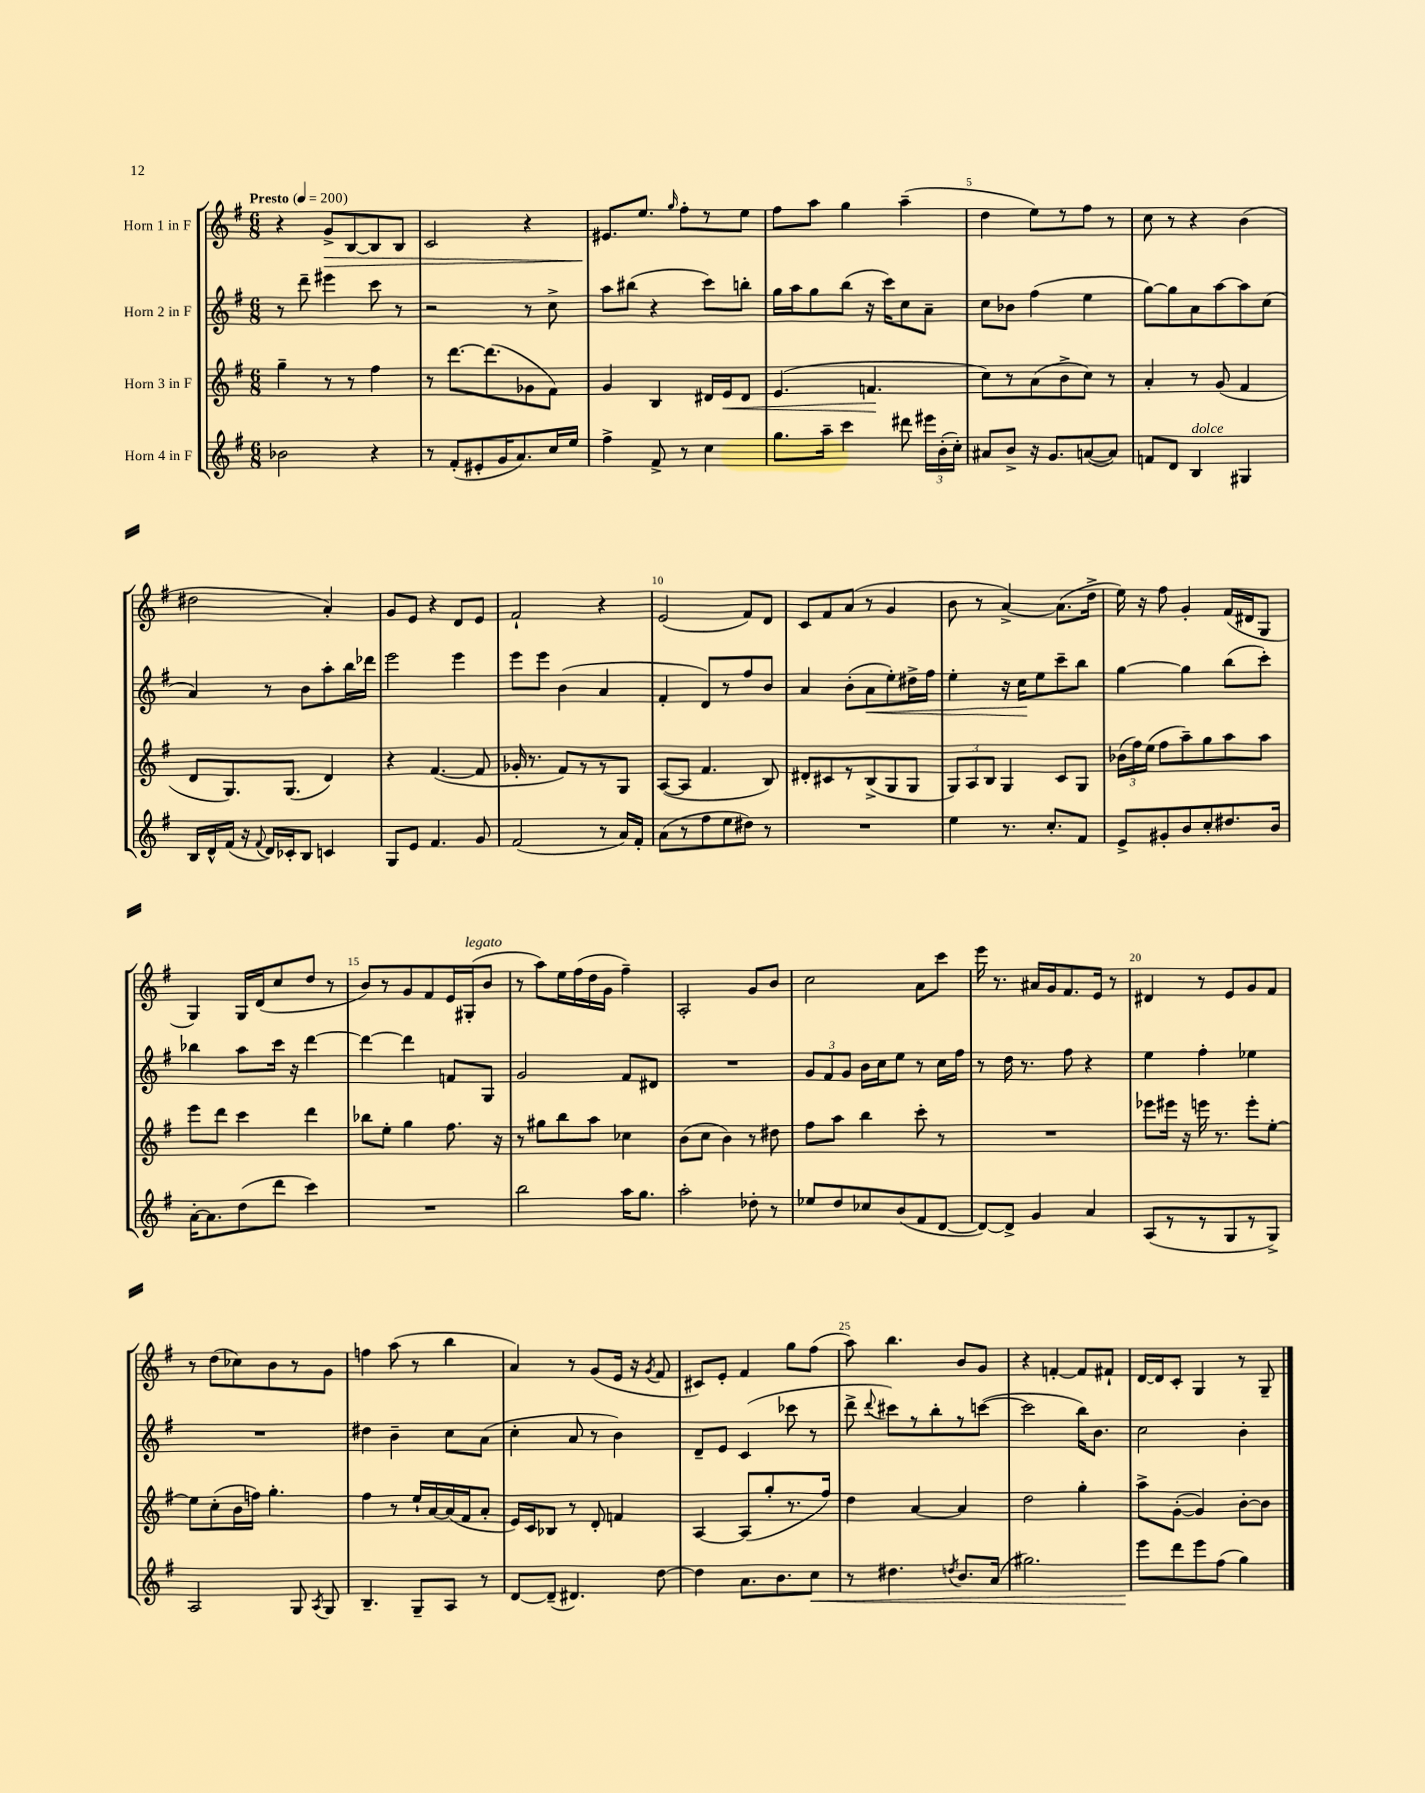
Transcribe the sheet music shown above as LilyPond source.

<<
\new StaffGroup <<
\new Staff = "s0" \with { instrumentName = "Horn 1 in F" } {
    \clef treble \key g \major \numericTimeSignature \time 6/8 \tempo "Presto" 4 = 200
    \autoBeamOff r4 g'8[->\> b8~ b8 b8] |
    c'2 r4 |
    eis'8.[\! e''8.] \grace { g''16 } fis''8[-. r8 e''8] |
    fis''8[ a''8] g''4 a''4--( |
    d''4 e''8[) r8 fis''8] r8 |
    c''8 r8 r4 b'4( |
    dis''2 a'4-.) |
    g'8[ e'8] r4 d'8[ e'8] |
    fis'2-! r4 |
    e'2( fis'8[) d'8] |
    c'8[ fis'8 a'8]( r8 g'4 |
    b'8 r8 a'4~->) a'8.[( d''16]-> |
    e''16) r16 fis''8 g'4-. fis'16[( dis'16 g8] |
    g4) g16[ d'16( c''8 d''8] r8 |
    b'8[) r8 g'8 fis'8 e'16 gis16-.^\markup { \italic "legato" }( b'8] |
    r8 a''8[) e''16 fis''16( d''16 g'16] fis''4--) |
    a2-. g'8[ b'8] |
    c''2 a'8[ c'''8] |
    e'''16 r8. ais'16[ g'16 fis'8. e'16] r8 |
    dis'4 r8 e'8[ g'8 fis'8] |
    r8 d''8[( ces''8) b'8 r8 g'8] |
    f''4 a''8( r8 b''4 |
    a'4) r8 g'8[( e'16] r16 \acciaccatura { g'8 } fis'8 |
    cis'8[) e'8]-. fis'4 g''8[ fis''8]( |
    a''8) b''4. b'8[ g'8] |
    r4 f'4~-. f'8[ fis'8]-! |
    d'16[~ d'16 c'8]-. g4 r8 g8-- \bar "|." |
}
\new Staff = "s1" \with { instrumentName = "Horn 2 in F" } {
    \clef treble \key g \major \numericTimeSignature \time 6/8
    \autoBeamOff r8 d'''8-- eis'''4 c'''8 r8 |
    r2 r8 c''8-> |
    a''8[ bis''8]( r4 c'''8[) b''8]-. |
    g''16[ a''16 g''8 b''8]( r16 c'''16[) c''8 a'8]-- |
    c''8[ bes'8] fis''4( e''4 |
    g''8[~) g''8 a'8 a''8~ a''8 c''8]( |
    a'4) r8 b'8[ a''8-. b''16 des'''16] |
    e'''2 e'''4 |
    e'''8[ e'''8] b'4( a'4 |
    fis'4-. d'8[) r8 fis''8 b'8] |
    a'4 b'8[-.( a'8\< e''8-.) dis''16-> fis''16] |
    e''4-. r16 c''16[\! e''8 c'''8-- b''8] |
    g''4~ g''4 b''8[( c'''8]-.) |
    bes''4 a''8[ c'''16] r16 d'''4~ |
    d'''4~ d'''4 f'8[ g8] |
    g'2 fis'8[ dis'8] |
    R2. |
    \tuplet 3/2 { g'8[ fis'8 g'8] } b'16[ c''16 e''8] r8 c''16[ fis''16] |
    r8 d''16 r8. fis''8 r4 |
    e''4 fis''4-. ees''4 |
    R2. |
    dis''4 b'4-- c''8[ a'8]( |
    c''4-. a'8 r8 b'4) |
    d'8[-- e'8] c'4( ces'''8 r8 |
    d'''8-> \appoggiatura { d'''8 } cis'''8[) r8 b''8-. r8 c'''8]~( |
    c'''2 b''16[) b'8.] |
    c''2 b'4-. \bar "|." |
}
\new Staff = "s2" \with { instrumentName = "Horn 3 in F" } {
    \clef treble \key g \major \numericTimeSignature \time 6/8
    \autoBeamOff g''4-- r8 r8 fis''4 |
    r8 d'''8.[~ d'''8.( ges'8 fis'8]) |
    g'4 b4 dis'16[ e'16\< dis'8] |
    e'4.( f'4.\! |
    c''8[) r8 a'8( b'8-> c''8]) r8 |
    a'4-. r8 g'8( fis'4 |
    d'8[ g8.) g8.]( d'4) |
    r4 fis'4.~( fis'8 |
    ges'16-. r8. fis'8[) r8 r8 g8] |
    a8[~( a8] fis'4. b8) |
    dis'8[-. cis'8 r8 b8->( g8 g8] |
    \tuplet 3/2 { g8[) a8 b8] } g4 c'8[ g8] |
    \tuplet 3/2 { bes'16[( fis''16) e''16]( } fis''8[ a''8--) g''8 a''8 a''8] |
    e'''8[ d'''8] c'''4 d'''4 |
    bes''8[ e''8]-. g''4 fis''8. r16 |
    r8 gis''8[ b''8 a''8] ces''4 |
    b'8[( c''8] b'4) r8 dis''8 |
    fis''8[ a''8] b''4 c'''8-. r8 |
    R2. |
    ees'''8[ eis'''16] r16 e'''16 r8. e'''8[-. e''8]~-. |
    e''8[ c''8-.( b'16 f''16]) g''4.-. |
    fis''4 r8 e''16[-! a'16~ a'16( fis'16 a'8]-. |
    e'16[) c'16 bes8] r8 d'8-. f'4 |
    a4~ a8[( g''8-. r8. fis''16]) |
    d''4 a'4~ a'4 |
    d''2 g''4-. |
    a''8[-> g'8]~-.( g'4) b'8[~-. b'8] \bar "|." |
}
\new Staff = "s3" \with { instrumentName = "Horn 4 in F" } {
    \clef treble \key g \major \numericTimeSignature \time 6/8
    \autoBeamOff bes'2 r4 |
    r8 fis'8[-.( eis'8-. g'16 a'8.) c''16 e''16] |
    fis''4-> fis'8-> r8 c''4 |
    g''8.[ a''16]-- c'''4 dis'''8 \tuplet 3/2 { eis'''16[ b'16-.( c''16]-.) } |
    ais'8[ b'8]-> r16 g'8.[ a'8~( a'8]) |
    f'8[ d'8] b4^\markup { \italic "dolce" } gis4 |
    b16[ d'16-^ fis'16]( r16 \appoggiatura { fis'8 } d'16[) ces'16-. b8] c'4 |
    g8[ e'8] fis'4. g'8 |
    fis'2( r8 a'16[) fis'16]-. |
    a'8[( r8 fis''8 e''8 dis''8]) r8 |
    R2. |
    e''4 r8. c''8.[-. fis'8] |
    e'8[-> gis'8-. b'8 c''8-. dis''8. b'16] |
    a'16[~-. a'8. d''8( d'''8] c'''4) |
    R2. |
    b''2 a''16[ g''8.] |
    a''2-. des''8-. r8 |
    ees''8[ d''8 ces''8 b'8( fis'8 d'8]~ |
    d'8[~) d'8]-> g'4 a'4 |
    a8[( r8 r8 g8 r8 g8]->) |
    a2 g8 \acciaccatura { a8 } g8 |
    b4.-- g8[-- a8] r8 |
    d'8[~ d'8]--( dis'4.) d''8~ |
    d''4 a'8.[ b'8. c''8]\< |
    r8 dis''4. \acciaccatura { d''8 } b'8.[ a'16]( |
    gis''2.) |
    e'''8[\! d'''8 e'''8 fis''8]( g''4) \bar "|." |
}
>>
>>
\layout { \context { \Score \override BarNumber.break-visibility = ##(#f #t #t) barNumberVisibility = #(every-nth-bar-number-visible 5) } }
